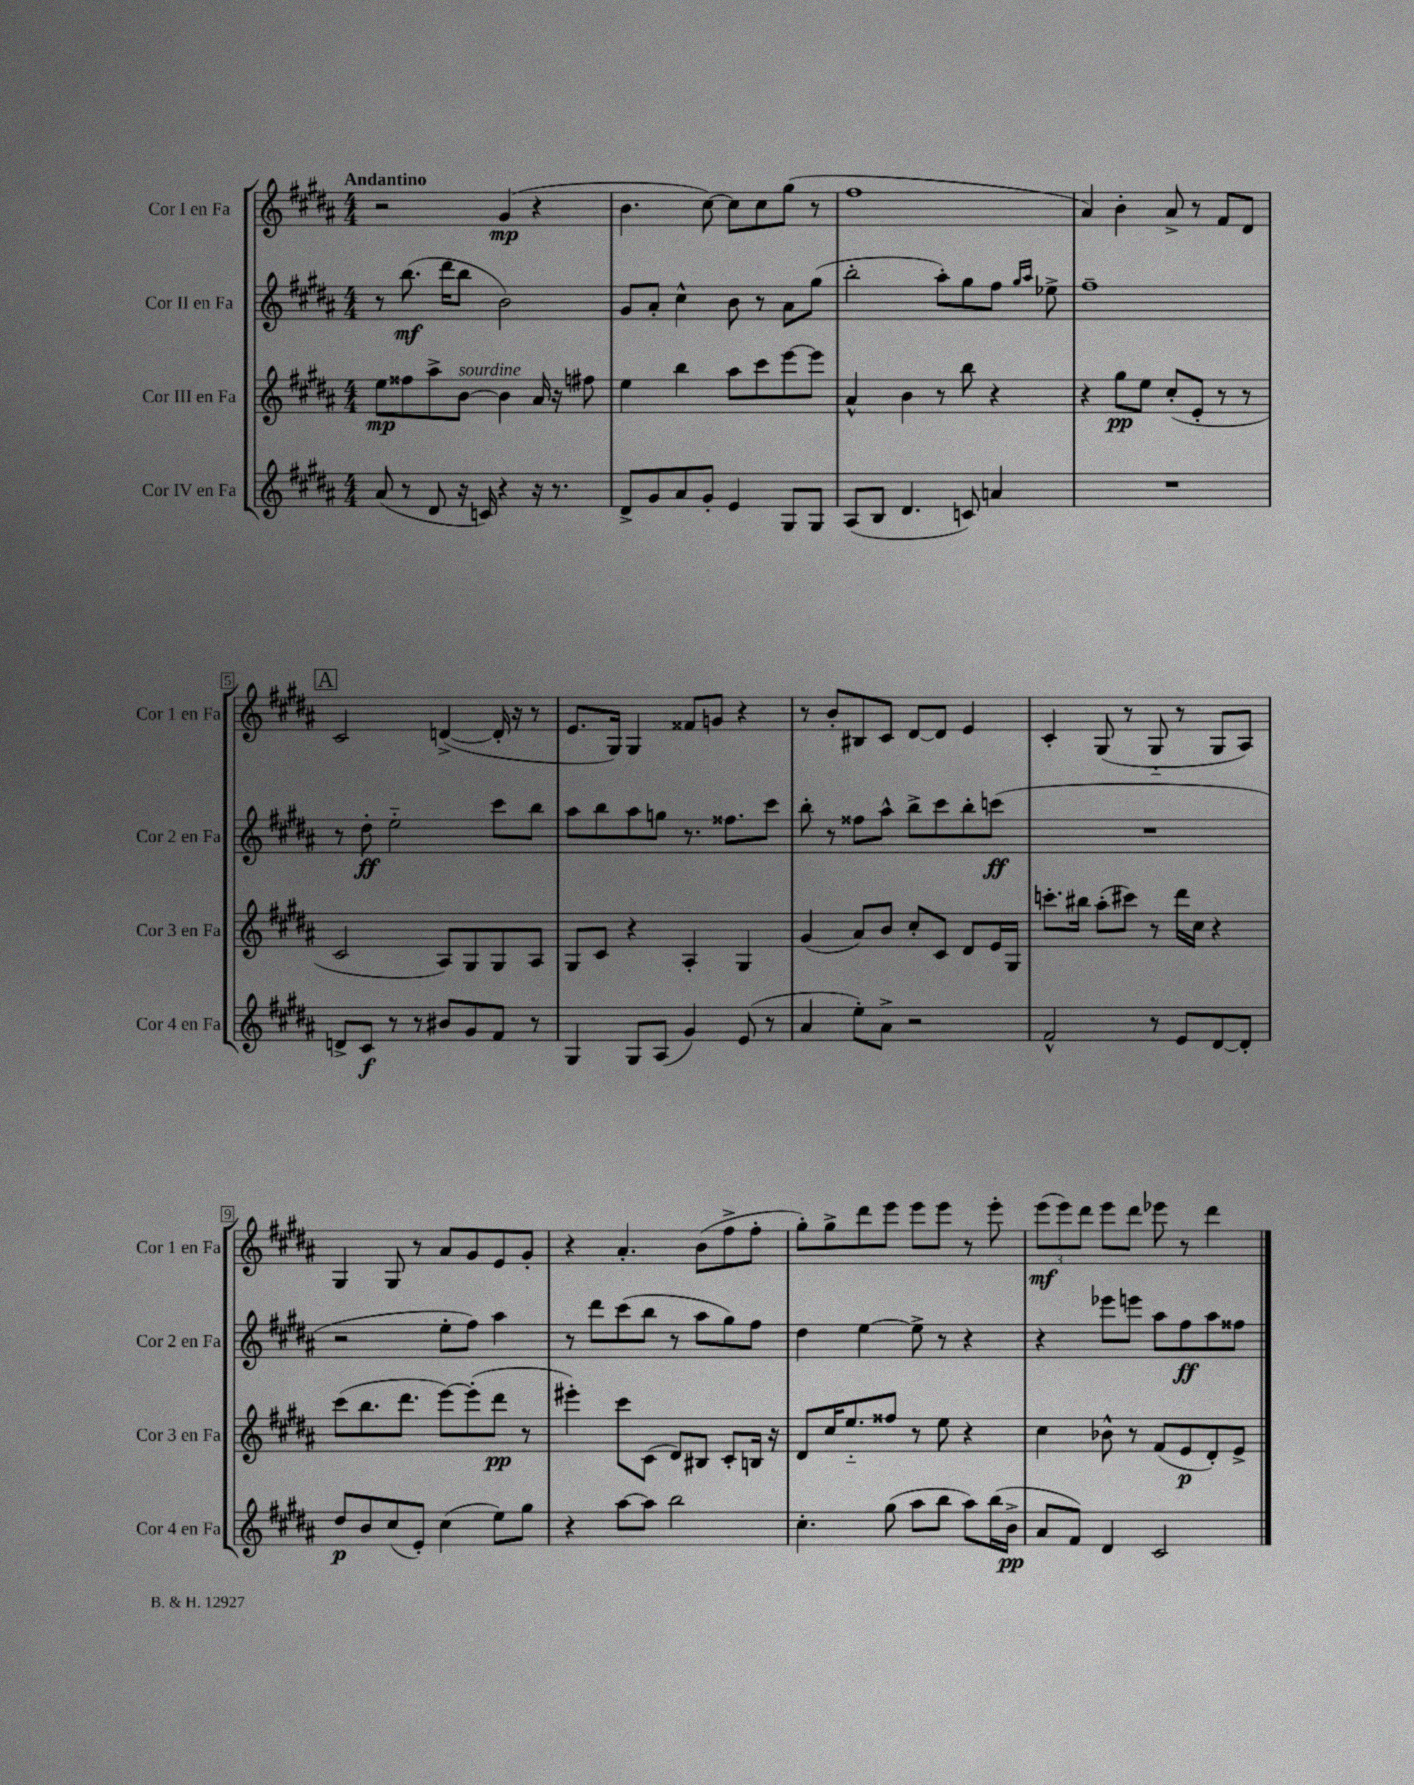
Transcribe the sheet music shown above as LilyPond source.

<<
\new StaffGroup <<
\new Staff = "s0" \with { instrumentName = "Cor I en Fa" shortInstrumentName = "Cor 1 en Fa" } {
    \clef treble \key b \major \numericTimeSignature \time 4/4 \tempo "Andantino"
    r2 gis'4\mp( r4 |
    b'4. cis''8~) cis''8 cis''8 gis''8( r8 |
    fis''1 |
    ais'4) b'4-. ais'8-> r8 fis'8 dis'8 |
    \mark \markup { \box "A" } cis'2 d'4~->( d'16-. r16 r8 |
    e'8. gis16) gis4 fisis'8 g'8 r4 |
    r8 b'8-. bis8 cis'8 dis'8~ dis'8 e'4 |
    cis'4-. gis8( r8 gis8-_ r8 gis8 ais8) |
    gis4 gis8 r8 ais'8 gis'8 e'8 gis'8-. |
    r4 ais'4.-. b'8( fis''8-> fis''8-. |
    gis''8-.) gis''8-> dis'''8 e'''8 e'''8 e'''8 r8 e'''8-. |
    \tuplet 3/2 { e'''8\mf( e'''8) dis'''8 } e'''8 dis'''8 ees'''8 r8 dis'''4 \bar "|." |
}
\new Staff = "s1" \with { instrumentName = "Cor II en Fa" shortInstrumentName = "Cor 2 en Fa" } {
    \clef treble \key b \major \numericTimeSignature \time 4/4
    r8 b''8.\mf( dis'''16 b''8 b'2) |
    gis'8 ais'8-. cis''4-^ b'8 r8 ais'8 gis''8( |
    b''2-. ais''8-.) gis''8 fis''8 \grace { gis''16 ais''16 } ees''8-> |
    fis''1-- |
    \mark \markup { \box "A" } r8 dis''8-.\ff e''2-_ cis'''8 b''8 |
    ais''8 b''8 ais''8 g''8 r8. fisis''8. cis'''8 |
    b''8-. r8 fisis''8 ais''8-^ b''8-> cis'''8 b''8-. c'''8\ff( |
    R1 |
    r2 e''8-. fis''8) ais''4 |
    r8 dis'''8 cis'''8( b''8 r8 ais''8 gis''8) fis''8 |
    dis''4 e''4~ e''8-> r8 r4 |
    r4 ees'''8 e'''8 ais''8 fis''8\ff ais''8 fisis''8 \bar "|." |
}
\new Staff = "s2" \with { instrumentName = "Cor III en Fa" shortInstrumentName = "Cor 3 en Fa" } {
    \clef treble \key b \major \numericTimeSignature \time 4/4
    e''8\mp fisis''8 ais''8-> b'8~^\markup { \italic "sourdine" } b'4 ais'16 r16 fis''8 |
    e''4 b''4 ais''8 cis'''8 e'''8~ e'''8 |
    ais'4-^ b'4 r8 b''8 r4 |
    r4 gis''8\pp e''8 cis''8-.( e'8-. r8 r8 |
    \mark \markup { \box "A" } cis'2 ais8) gis8 gis8 ais8 |
    gis8 cis'8 r4 ais4-. gis4 |
    gis'4( ais'8) b'8 cis''8-. cis'8 dis'8 e'16 gis16 |
    c'''8.-. bis''16 ais''8-.( cis'''8) r8 dis'''16 cis''16 r4 |
    cis'''8( b''8. dis'''8. e'''8~) e'''8-.( dis'''8\pp r8 |
    eis'''4-.) cis'''8 cis'8( dis'8) bis8 cis'8-. b16 r16 |
    dis'8 cis''16 e''8.-_ fisis''8 r8 e''8 r4 |
    cis''4 bes'8-^ r8 fis'8( e'8\p dis'8-.) e'8-> \bar "|." |
}
\new Staff = "s3" \with { instrumentName = "Cor IV en Fa" shortInstrumentName = "Cor 4 en Fa" } {
    \clef treble \key b \major \numericTimeSignature \time 4/4
    ais'8( r8 dis'8 r16 c'16) r4 r16 r8. |
    dis'8-> gis'8 ais'8 gis'8-. e'4 gis8 gis8 |
    ais8( b8 dis'4. c'8) a'4 |
    R1 |
    \mark \markup { \box "A" } d'8-> cis'8\f r8 r8 bis'8 gis'8 fis'8 r8 |
    gis4 gis8 ais8( gis'4) e'8( r8 |
    ais'4 e''8-.) ais'8-> r2 |
    fis'2-^ r8 e'8 dis'8~ dis'8-. |
    dis''8\p b'8 cis''8( e'8-.) cis''4( e''8) gis''8 |
    r4 ais''8~ ais''8 b''2 |
    cis''4.-. gis''8( ais''8 b''8 ais''8) b''16( b'16->\pp |
    ais'8 fis'8) dis'4 cis'2 \bar "|." |
}
>>
>>
\layout { \context { \Score \override BarNumber.stencil = #(make-stencil-boxer 0.1 0.3 ly:text-interface::print) } }
